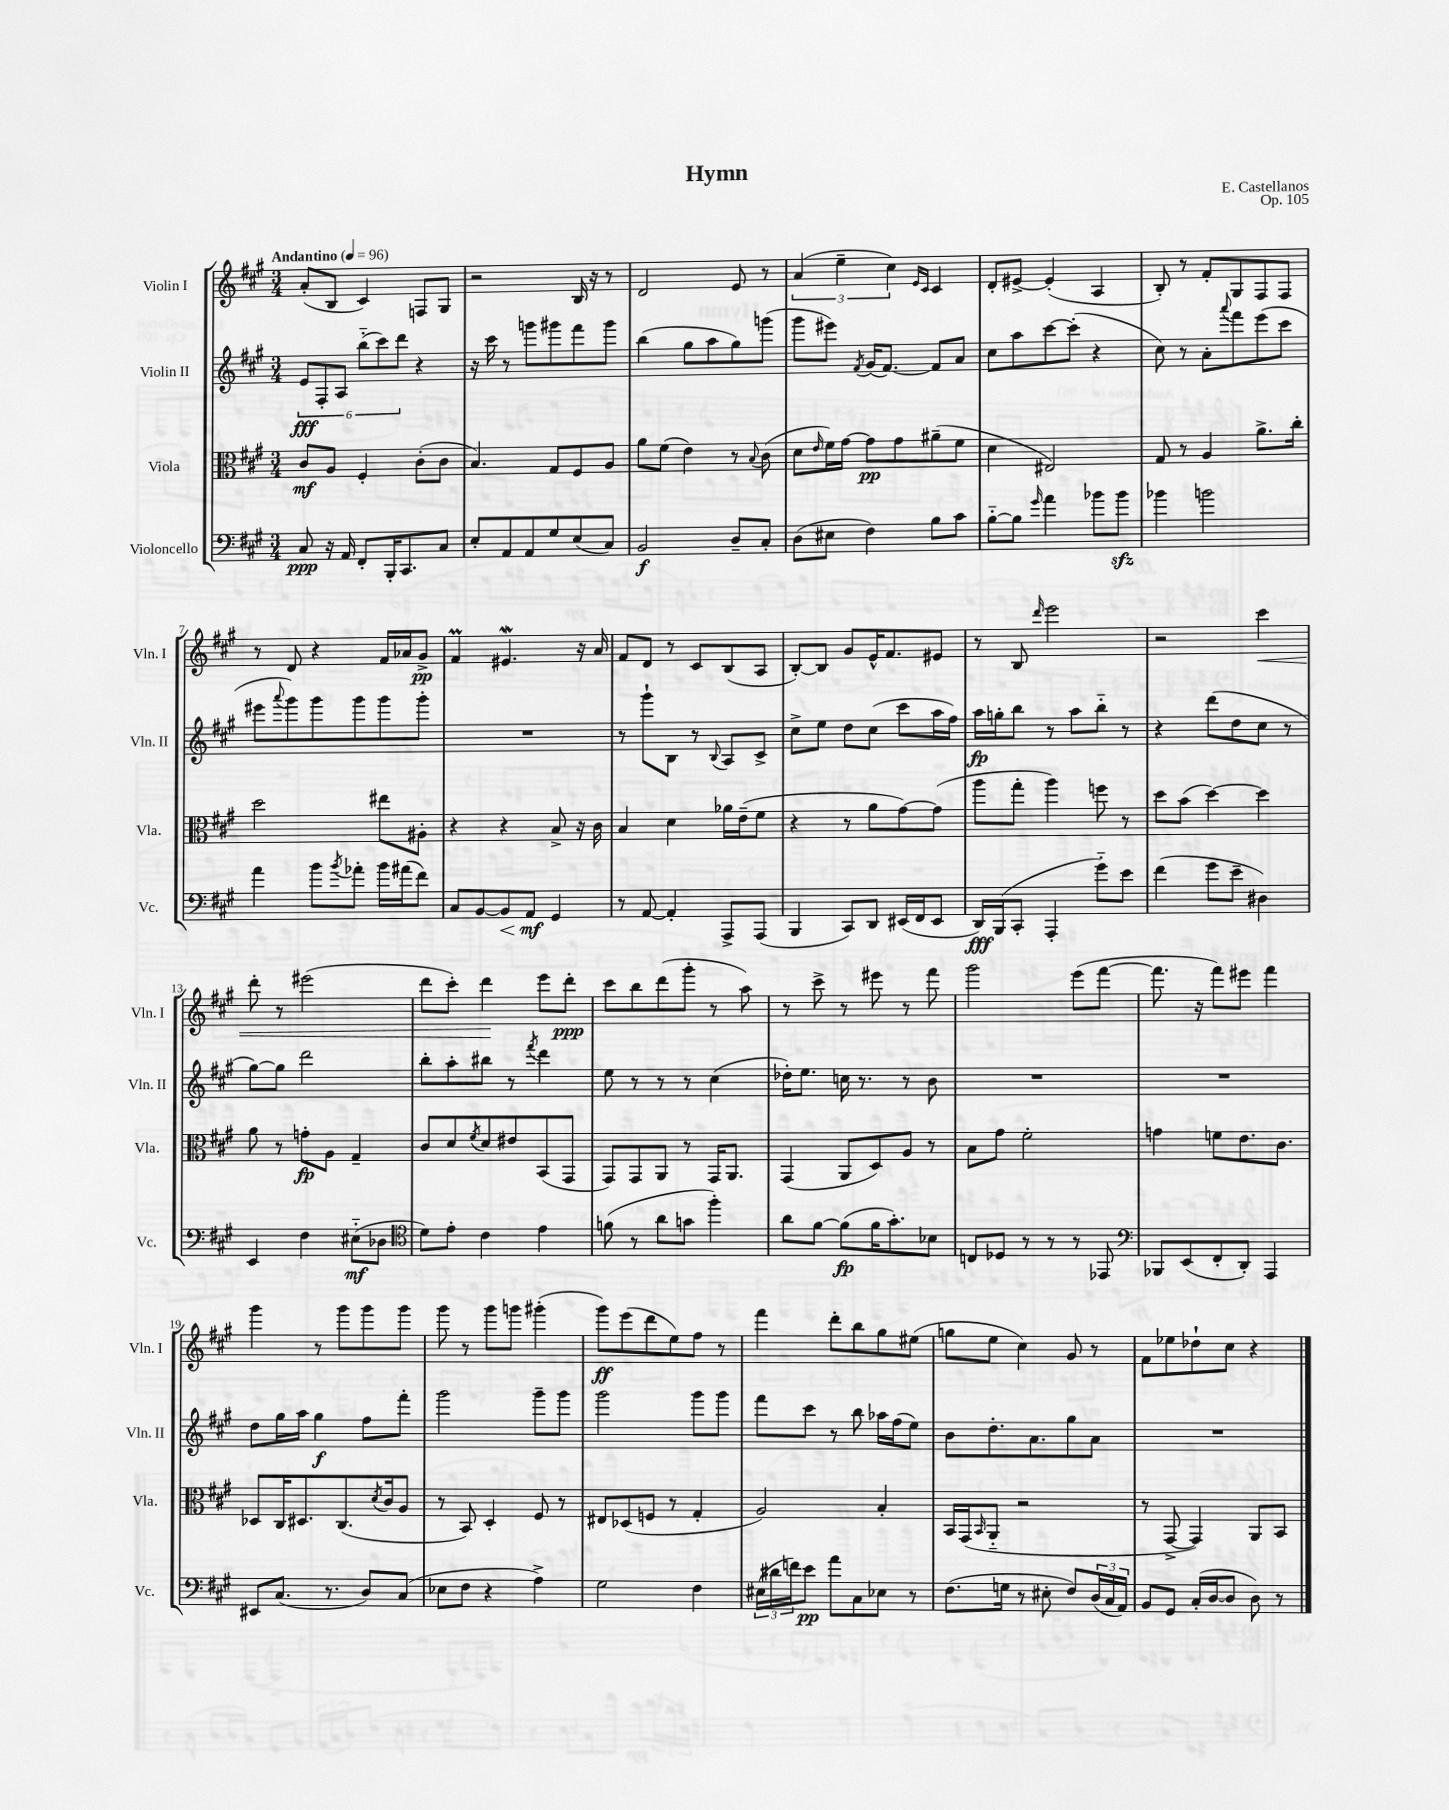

**kern	**dynam	**kern	**dynam	**kern	**dynam	**kern	**dynam
*part4	*part4	*part3	*part3	*part2	*part2	*part1	*part1
*staff4	*staff4	*staff3	*staff3	*staff2	*staff2	*staff1	*staff1
*I"Violoncello	*	*I"Viola	*	*I"Violin II	*	*I"Violin I	*
*I'Vc.	*	*I'Vla.	*	*I'Vln. II	*	*I'Vln. I	*
*clefF4	*	*clefC3	*	*clefG2	*	*clefG2	*
*k[f#c#g#]	*	*k[f#c#g#]	*	*k[f#c#g#]	*	*k[f#c#g#]	*
*M3/4	*	*M3/4	*	*M3/4	*	*M3/4	*
*MM96	*	*MM96	*	*MM96	*	*MM96	*
=1	=1	=1	=1	=1	=1	=1	=1
!	!	!	!	!	!	!LO:TX:a:B:t=Andantino	!
8C#/	ppp	8c#/L	mf	12e/L	fff	(8a'/L	.
.	.	.	.	12F#'/	.	.	.
16r	.	8A/J	.	.	.	8B/J	.
.	.	.	.	12A/J	.	.	.
16AA/	.	.	.	.	.	.	.
8FF#'/L	.	4F#'/	.	(12bb\L	.	4c#/)	.
.	.	.	.	12ccc#\)	.	.	.
16BBB'/K	.	.	.	.	.	.	.
.	.	.	.	12ddd\J	.	.	.
8.CC#/	.	.	.	.	.	.	.
.	.	(8c#'\L	.	4r	.	8Fn/L	.
8C#/J	.	8c#\J	.	.	.	8G#/J	.
=2	=2	=2	=2	=2	=2	=2	=2
8E'/L	.	4.B/)	.	16r	.	2r	.
.	.	.	.	16ccc#\	.	.	.
8AA/	.	.	.	8r	.	.	.
8AA/	.	.	.	8gggn\L	.	.	.
8G#/	.	8G#/L	.	8ggg#X\	.	.	.
(8E/	.	8F#/	.	8fff#\	.	16B/	.
.	.	.	.	.	.	16r	.
8C#/J)	.	8A/J	.	8ggg#\J	.	8r	.
=3	=3	=3	=3	=3	=3	=3	=3
2BB/	f	8a\L	.	(4bb\	.	2d/	.
.	.	(8f#\J	.	.	.	.	.
.	.	4e\)	.	8gg#\L	.	.	.
.	.	.	.	8aa\	.	.	.
8D~/L	.	8r	.	8gg#\)	.	8e/	.
.	.	8qqB/	.	.	.	.	.
8C#'/J	.	(8c#\	.	(8gggn\J	.	8r	.
=4	=4	=4	=4	=4	=4	=4	=4
(8D\L	.	8d\L	.	8ggg#\L	.	(6a/	.
.	.	16qqe/	.	.	.	.	.
8E#X\J	.	16f#\L)	.	8eee#X\J)	.	.	.
.	.	.	.	.	.	6ee~\	.
.	.	[16g#\JJ	.	.	.	.	.
.	.	.	.	8qf#/	.	.	.
4F#\)	.	8g#\L]	pp	(16g#/KL	.	.	.
.	.	.	.	[8.f#/J)	.	.	.
.	.	.	.	.	.	6cc#\)	.
.	.	8g#\	.	.	.	.	.
.	.	.	.	.	.	16qqe/LL	.
.	.	.	.	.	.	16qqc#/JJ	.
8B\L	.	(8a#X~\	.	8f#/L]	.	4c#/	.
8c#\J	.	8f#\J	.	8a/J	.	.	.
=5	=5	=5	=5	=5	=5	=5	=5
[8B\L	.	4d\	.	8cc#\L	.	8d'/L	.
8B\J]	.	.	.	8aa\	.	[8e#X^/J	.
16qqg#/	.	.	.	.	.	.	.
4a\	.	2E#X/)	.	[8ccc#\	.	(4e#'/]	.
.	.	.	.	(8ccc#'\J]	.	.	.
8b-X\L	.	.	.	4r	.	4A/	.
8b-zz\J	.	.	.	.	.	.	.
=6	=6	=6	=6	=6	=6	=6	=6
4b-X\	.	8G#/	.	8cc#\)	.	8B'/)	.
.	.	8r	.	8r	.	8r	.
2bn\	.	4A/	.	8a'\L	.	8f#'/L	.
.	.	.	.	8qqaaa/	.	.	.
.	.	.	.	8fff#\	.	8G#/	.
.	.	8.a^\L	.	(8eee\	.	8F#/	.
.	.	.	.	8ccc#\J	.	8F#/J	.
.	.	16cc#'\Jk	.	.	.	.	.
!!LO:LB:g=z
=7	=7	=7	=7	=7	=7	=7	=7
4a\	.	2dd\	.	8eee#X\L	.	8r	.
.	.	.	.	8qqaaa/	.	.	.
.	.	.	.	8ggg#\)	.	8d/	.
8b\L	.	.	.	8ggg#\	.	4r	.
8qb/	.	.	.	.	.	.	.
8a-X'\J	.	.	.	8ggg#\	.	.	.
16b\LL	.	8ee#X\L	.	8ggg#\	.	16f#/LL	.
(16a#X\J	.	.	.	.	.	16a-X/J	.
8f#\J)	.	8A#X'\J	.	8ggg#'\J	.	8g#^/J	pp
=8	=8	=8	=8	=8	=8	=8	=8
8C#/L	.	4r	.	2.r	.	4f#M/	.
[8BB/	.	.	.	.	.	.	.
!	!LO:HP:b	!	!	!	!	!	!
8BB/]	<	4r	.	.	.	4.e#XW/	.
8AA/J	mf	.	.	.	.	.	.
4GG#/	[	8B^/	.	.	.	.	.
.	.	16r	.	.	.	16r	.
.	.	16c#\	.	.	.	16a/	.
=9	=9	=9	=9	=9	=9	=9	=9
8r	.	4B/	.	8r	.	8f#/L	.
[8AA/	.	.	.	8ggg#`\L	.	8d/J	.
4AA'/]	.	4d\	.	8B\J	.	8r	.
.	.	.	.	8r	.	8c#/L	.
.	.	.	.	8qqB/	.	.	.
8AAA^/L	.	16a-X\LL	.	8A/L	.	(8B/	.
.	.	(16e~\J	.	.	.	.	.
(8AAA/J	.	8f#\J	.	8c#^/J	.	8A/J	.
=10	=10	=10	=10	=10	=10	=10	=10
4BBB/	.	4r	.	8cc#^\L	.	[8B'/L)	.
.	.	.	.	8ee\J	.	8B/J]	.
8CC#/L)	.	8r	.	8dd\L	.	8g#/L	.
8DD/J	.	8a\L	.	(8cc#\J	.	16e^^/K	.
.	.	.	.	.	.	8.f#/	.
(16EE#X/LL	.	[8g#\)	.	8ccc#\L	.	.	.
16FF#/J	.	.	.	.	.	.	.
8EE#/J	.	(8g#\J]	.	16aa\L	.	8e#X/J	.
.	.	.	.	16ff#\JJ)	.	.	.
=11	=11	=11	=11	=11	=11	=11	=11
16DD/LL)	fff	8aa\L	.	16aa\LL	fp	8r	.
(16BBB/J	.	.	.	16ggn'\J	.	.	.
8CC#'/J	.	8gg#'\J	.	8bb\J	.	8B/	.
.	.	.	.	.	.	16qqddd/	.
4AAA'/	.	4aa\)	.	8r	.	2eee\	.
.	.	.	.	8aa\L	.	.	.
8g#\L)	.	8ffn\	.	8bb\J	.	.	.
8e\J	.	8r	.	8r	.	.	.
=12	=12	=12	=12	=12	=12	=12	=12
(4f#\	.	8dd\L	.	4r	.	2r	.
.	.	(8b\J	.	.	.	.	.
8g#\L	.	[4dd\)	.	(8ddd\L	.	.	.
8e~\J	.	.	.	8dd\	.	.	.
!	!	!	!	!	!	!	!LO:HP:b
4D#X\)	.	4dd\]	.	8cc#\J	.	4ccc#\	<
.	.	.	.	8r	.	.	.
!!LO:LB:g=z
=13	=13	=13	=13	=13	=13	=13	=13
4EE/	.	8a\	.	[8gg#\L)	.	8ddd'\	.
.	.	8r	.	8gg#\J]	.	8r	.
4F#\	.	8gn'\L	fp	2ddd\	.	(2eee#X\	.
.	.	8A\J	.	.	.	.	.
(8E#X\L	mf	4G#~/	.	.	.	.	.
8D-X\J	.	.	.	.	.	.	.
=14	=14	=14	=14	=14	=14	=14	=14
*clefC4	*	*	*	*	*	*	*
8d\L)	.	8c#/L	.	8bb'\L	.	8ddd\L	.
8e'\J	.	8d/	.	8aa'\	.	8ccc#'\J)	.
.	.	8qf#/	.	.	.	.	.
4c#\	.	8d/	.	8bb#X\J	.	4ddd\	.
.	.	8e#X/	.	8r	.	.	.
.	.	.	.	8qfff#/	.	.	.
4e\	.	(8BB/	.	4ddd\	.	8eee\L	[
.	.	8GG#/J	.	.	.	8ddd'\J	ppp
=15	=15	=15	=15	=15	=15	=15	=15
(8fn\	.	8GG#/L)	.	8ee\	.	8ccc#\L	.
8r	.	8GG#/	.	8r	.	8bb\	.
8a\L	.	8AA/J	.	8r	.	(8ddd\	.
8gn\J	.	8r	.	8r	.	8ggg#'\J	.
4ff#'\)	.	16GG#/KL	.	(4cc#\	.	8r	.
.	.	8.AA/J	.	.	.	.	.
.	.	.	.	.	.	8aa\)	.
=16	=16	=16	=16	=16	=16	=16	=16
8a\L	.	(4GG#/	.	16dd-X'\KL)	.	8r	.
.	.	.	.	8.ee\J	.	.	.
[8f#\J	.	.	.	.	.	8ccc#^\	.
(8f#\L]	fp	8AA/L	.	16ccn\	.	8r	.
.	.	.	.	8.r	.	.	.
16f#\K	.	8D/)	.	.	.	8eee#X\	.
8.g#'\)	.	.	.	.	.	.	.
.	.	8A/J	.	8r	.	8r	.
8B-X\J	.	8r	.	8b\	.	8fff#\	.
=17	=17	=17	=17	=17	=17	=17	=17
8Cn/L	.	8B\L	.	2.r	.	2ggg#\	.
8D-X/J	.	8g#\J	.	.	.	.	.
8r	.	2f#'\	.	.	.	.	.
8r	.	.	.	.	.	.	.
8r	.	.	.	.	.	(8eee\L	.
8EE-X/	.	.	.	.	.	[8fff#\J	.
=18	=18	=18	=18	=18	=18	=18	=18
*clefF4	*	*	*	*	*	*	*
8BBB-X/L	.	4gn\	.	2.r	.	8.fff#\]	.
(8EE/	.	.	.	.	.	.	.
.	.	.	.	.	.	16r	.
8FF#'/	.	8fn\L	.	.	.	8fff#\L)	.
8DD'/J)	.	8.e\	.	.	.	8eee#X\J	.
4AAA/	.	.	.	.	.	4fff#\	.
.	.	8.c#\J	.	.	.	.	.
!!LO:LB:g=z
=19	=19	=19	=19	=19	=19	=19	=19
8EE#X/L	.	8D-X/L	.	8dd\L	.	4ggg#\	.
(8.C#/J	.	16C#/K	.	16gg#\L	.	.	.
.	.	8.D#X/	.	16aa\JJ	.	.	.
.	.	.	.	4gg#\	f	8r	.
8.r	.	.	.	.	.	.	.
.	.	(8.C#/	.	.	.	8ggg#\L	.
8D/L)	.	.	.	8ff#\L	.	8ggg#\	.
.	.	8qd/	.	.	.	.	.
.	.	16c#/k	.	.	.	.	.
(8C#/J	.	8A/J	.	8fff#'\J	.	8ggg#\J	.
=20	=20	=20	=20	=20	=20	=20	=20
8E-X\L	.	8r	.	2ggg#\	.	8ggg#\	.
8F#\J	.	8BB/)	.	.	.	8r	.
4r	.	4D'/	.	.	.	8ggg#\L	.
.	.	.	.	.	.	8gggn\J	.
4A^\)	.	8F#/	.	8ggg#~\L	.	(4ggg#X'\	.
.	.	8r	.	8ggg#\J	.	.	.
=21	=21	=21	=21	=21	=21	=21	=21
2G#\	.	8E#X/L	.	2ggg#\	.	8ggg#\L)	ff
.	.	(8D-X/	.	.	.	(8eee\	.
.	.	8Fn/J	.	.	.	8ddd\	.
.	.	8r	.	.	.	8ee\)	.
4F#\	.	4G#'/	.	8ggg#\L	.	8ff#\J	.
.	.	.	.	8ggg#\J	.	8r	.
=22	=22	=22	=22	=22	=22	=22	=22
(24E#X\LL	.	2A/)	.	8fff#\L	.	4fff#\	.
24d#X\	.	.	.	.	.	.	.
24fn\J)	.	.	.	.	.	.	.
8e\J	pp	.	.	8ccc#\J	.	.	.
8a\L	.	.	.	8r	.	8ddd'\L	.
8C#\	.	.	.	8bb\	.	8bb\	.
8E-X\J	.	4B'/	.	16aa-X\LL	.	8gg#\	.
.	.	.	.	(16ff#\J	.	.	.
8r	.	.	.	8ee\J)	.	(8ee#X\J	.
=23	=23	=23	=23	=23	=23	=23	=23
(8.F#\L	.	16BB/LL	.	8b\L	.	8ggn\L	.
.	.	(16GG#/J	.	.	.	.	.
.	.	16qqBB/	.	.	.	.	.
.	.	8AA/J	.	8.dd'\	.	8ee\J	.
16Gn\Jk	.	.	.	.	.	.	.
8r	.	2r	.	.	.	4cc#\)	.
.	.	.	.	8.a\	.	.	.
8E#X'\	.	.	.	.	.	.	.
8F#/L)	.	.	.	8gg#\	.	8g#/	.
(24D/L	.	.	.	8a\J	.	8r	.
24C#/	.	.	.	.	.	.	.
24AA/JJ)	.	.	.	.	.	.	.
=24	=24	=24	=24	=24	=24	=24	=24
8BB/L	.	8r	.	2.r	.	8f#\L	.
8GG#/J	.	[8GG#^/	.	.	.	8ee-X\	.
(16C#'/LL	.	4GG#/])	.	.	.	8dd-X`\	.
[16D/J	.	.	.	.	.	.	.
8D/J]	.	.	.	.	.	8cc#\J	.
8D\)	.	8AA/L	.	.	.	4r	.
8r	.	8BB/J	.	.	.	.	.
==	==	==	==	==	==	==	==
*-	*-	*-	*-	*-	*-	*-	*-
